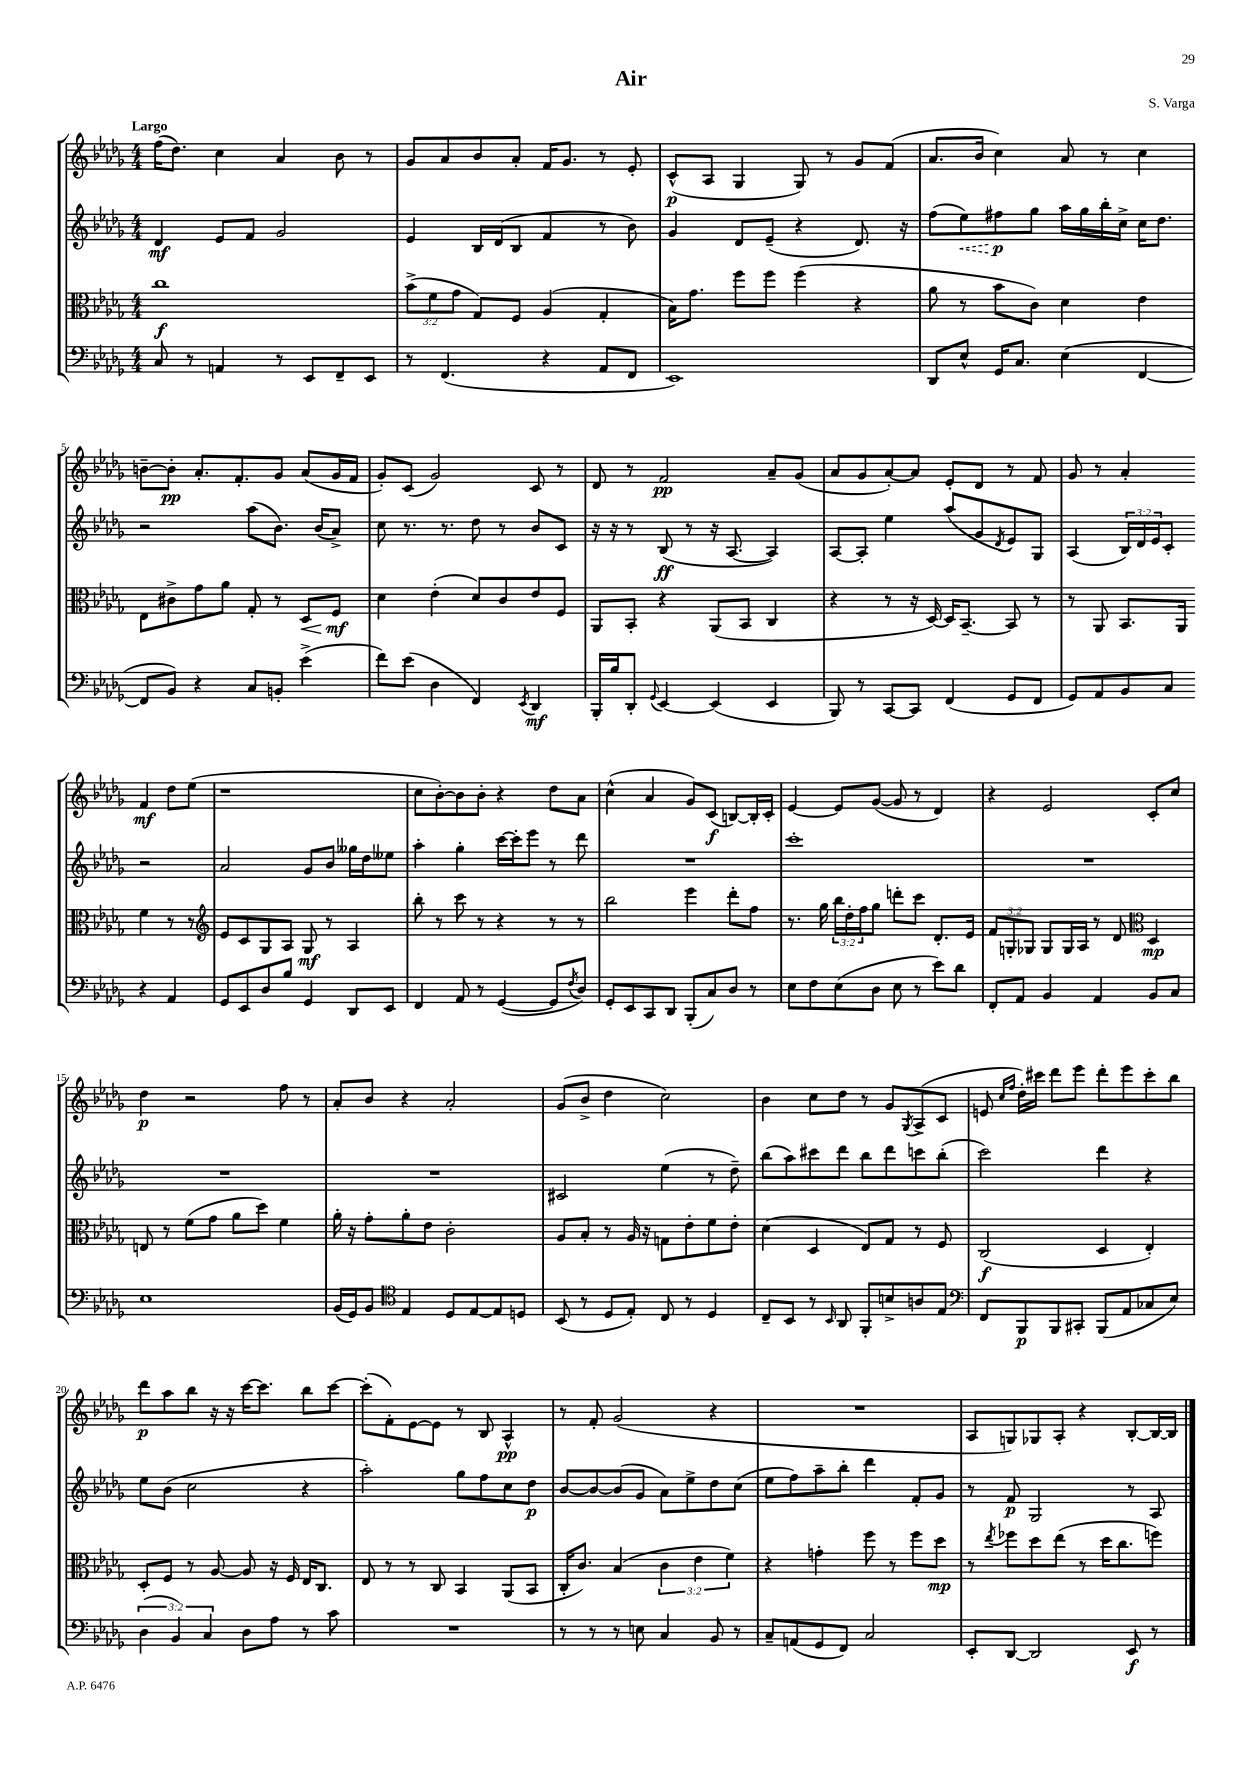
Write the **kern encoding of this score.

**kern	**kern	**kern	**kern
*staff4	*staff3	*staff2	*staff1
*clefF4	*clefC3	*clefG2	*clefG2
*k[b-e-a-d-g-]	*k[b-e-a-d-g-]	*k[b-e-a-d-g-]	*k[b-e-a-d-g-]
*M4/4	*M4/4	*M4/4	*M4/4
8C/	1cc	4d-/	(16ff\LK
.	.	.	8.dd-\J)
8r	.	.	.
4AA/	.	8e-/L	4cc\
.	.	8f/J	.
8r	.	2g-/	4a-/
8EE-/L	.	.	.
8FF~/	.	.	8b-\
8EE-/J	.	.	8r
=	=	=	=
8r	(12b-^\L	4e-/	8g-/L
.	12f\	.	.
(4.FF/	.	.	8a-/
.	12g-\J	.	.
.	8G-/L)	16B-/LL	8b-/
.	.	(16d-/J	.
.	8F/J	8B-/J	8a-'/J
4r	(4A-/	4f/	16f/LK
.	.	.	8.g-/J
8AA-/L	4G-'/	8r	8r
8FF/J	.	8b-\)	8e-'/
=	=	=	=
1EE-)	16B-\LK)	4g-/	(8c^^/L
.	8.g-\J	.	.
.	.	.	8A-/J
.	8ff\L	8d-/L	4G-/
.	8ff\J	(8e-~/J	.
.	(4ff\	4r	8G-/)
.	.	.	8r
.	4r	8.d-/)	8g-/L
.	.	.	(8f/J
.	.	16r	.
=	=	=	=
8DD-/L	8a-\	(8ff\L	8.a-/L
8E-^^/J	8r	8ee-\)	.
.	.	.	16b-/Jk
16GG-/LK	8b-\L	8ff#\	4cc\)
8.C/J	.	.	.
.	8c\J)	8gg-\J	.
(4E-\	4d-\	16aa-\LL	8a-/
.	.	16gg-\	.
.	.	16bb-'\	8r
.	.	16cc^\JJ	.
[4FF/	4e-\	16cc\LK	4cc\
.	.	8.dd-\J	.
=	=	=	=
8FF/]L	8E-\L	2r	[8b~\L
8BB-/J)	8c#^\	.	8b'\]J
4r	8g-\	.	8.a-'/L
.	8a-\J	.	.
.	.	.	8.f'/
8C/L	8G-'/	(8aa-\L	.
8BB'/J	8r	8.b-\J)	8g-/J
(4e-^\	8D-/L	.	(8a-/L
.	.	(16b-/LK	.
.	8F/J	8a-^/J)	16g-/L
.	.	.	16f/JJ
=	=	=	=
8f\L)	4d-\	8cc\	8g-'/L)
(8e-\J	.	8.r	(8c/J
4D-\	(4e-'\	.	2g-/)
.	.	8.r	.
4FF/)	8d-/L)	8dd-\	.
.	8c/	8r	.
8qEE-/	.	.	.
4DD-/	8e-/	8b-/L	8c/
.	8F/J	8c/J	8r
=	=	=	=
16BBB-'/LL	8AA-/L	16r	8d-/
16B-/J	.	16r	.
8DD-'/J	8BB-'/J	8r	8r
8qqGG-/	.	.	.
[4EE-/	4r	(8B-/	2f/
.	.	8r	.
(4EE-/]	(8AA-/L	16r	.
.	.	[8.A-/	.
.	8BB-/J	.	.
4EE-/	4C/	4A-/])	8a-~/L
.	.	.	(8g-/J
=	=	=	=
8BBB-/)	4r	[8A-/L	8a-/L
8r	.	8A-'/]J	8g-/
[8CC/L	8r	4ee-\	[8a-'/)
8CC/]J	16r	.	8a-/]J
.	[16D-/)	.	.
(4FF/	16D-/]LK	(8aa-/L	8e-'/L
.	[8.BB-~/J	.	.
.	.	8g-/	8d-/J
.	.	8qd-/	.
8GG-/L	8BB-/]	8e-/)	8r
8FF/J	8r	8G-/J	8f/
=	=	=	=
8GG-/L)	8r	(4A-/	8g-/
8AA-/	8AA-/	.	8r
8BB-/	8.BB-/L	24B-/LL)	4a-'/
.	.	24d-/	.
.	.	24e-/J	.
8C/J	.	8c'/J	.
.	16AA-/Jk	.	.
4r	4f\	2r	4f/
4AA-/	8r	.	8dd-\L
.	8r	.	(8ee-\J
=	=	=	=
*	*clefG2	*	*
8GG-/L	8e-/L	2a-/	1r
8EE-/	8c/	.	.
8D-/	8G-/	.	.
8B-/J	8A-/J	.	.
4GG-/	8G-/	8g-/L	.
.	8r	8b-/J	.
8DD-/L	4A-/	16gg--\LL	.
.	.	16dd-\J	.
8EE-/J	.	8ee--\J	.
=	=	=	=
4FF/	8bb-'\	4aa-'\	8cc\L
.	8r	.	[8b-'\)
8AA-/	8ccc\	4gg-'\	8b-\]
8r	8r	.	8b-'\J
([4GG-/	4r	[16ccc\LL	4r
.	.	16ccc'\]J	.
.	.	8eee-\J	.
8GG-/]L	8r	8r	8dd-\L
8qF/	.	.	.
8D-/J)	8r	8ddd-\	8a-\J
=	=	=	=
8GG-'/L	2bb-\	1r	(4cc^^\
8EE-/	.	.	.
8CC/	.	.	4a-/
8DD-/J	.	.	.
(8BBB-'/L	4eee-\	.	8g-/L)
8C/)	.	.	(8c/J
8D-/J	8ddd-'\L	.	[8B/L)
8r	8ff\J	.	16B'/]L
.	.	.	16c'/JJ
=	=	=	=
8E-\L	8.r	1ccc'	[4e-/
8F\	.	.	.
.	16gg-\	.	.
(8E-\	24bb-\LL	.	8e-/]L
.	24dd-'\	.	.
.	24ff\J	.	.
8D-\J	8gg-\J	.	([8g-/J
8E-\	8ddd'\L	.	8g-/]
8r	8ccc\J	.	8r
8e-\L)	8.d-'/L	.	4d-/)
8d-\J	.	.	.
.	16e-/Jk	.	.
=	=	=	=
8FF'/L	12f/L	1r	4r
.	12G'/	.	.
8AA-/J	.	.	.
.	12G-/J	.	.
4BB-/	8G-/L	.	2e-/
.	16G-/L	.	.
.	16A-/JJ	.	.
4AA-/	8r	.	.
.	8d-/	.	.
*	*clefC3	*	*
8BB-/L	4D-/	.	8c'/L
8C/J	.	.	8cc/J
=	=	=	=
1E-	8E/	1r	4dd-\
.	8r	.	.
.	(8f\L	.	2r
.	8g-\J	.	.
.	8a-\L	.	.
.	8dd-\J)	.	.
.	4f\	.	8ff\
.	.	.	8r
=	=	=	=
(16BB-/LL	16a-'\	1r	8a-'/L
16GG-/J)	16r	.	.
8BB-/J	8g-'\L	.	8b-/J
*clefC4	*	*	*
4E-/	8a-'\	.	4r
.	8e-\J	.	.
8D-/L	2c'\	.	2a-'/
[8E-/	.	.	.
8E-/]	.	.	.
8D/J	.	.	.
=	=	=	=
(8BB-/	8A-/L	2c#/	(8g-/L
8r	8B-'/J	.	8b-^/J
8D-/L	8r	.	4dd-\
8E-'/J)	16A-/	.	.
.	16r	.	.
8C/	8G\L	(4ee-\	2cc\)
8r	8e-'\	.	.
4D-/	8f\	8r	.
.	8e-'\J	8dd-~\)	.
=	=	=	=
8C~/L	(4d-\	(8bb-\L	4b-\
8BB-/J	.	8aa-\)	.
8r	4D-/	8ccc#\	8cc\L
16qqBB-/	.	.	.
8AA-/	.	8ddd-\J	8dd-\J
8FF'/L	8E-/L)	8bb-\L	8r
8B^/	8G-/J	8ddd-\	8g-/L
.	.	.	8qG-/
8A/	8r	8ccc\	(8A-^/
8E-/J	8F/	(8bb-'\J	8c/J
=	=	=	=
*clefF4	*	*	*
8FF/L	(2C/	2ccc\)	8e/
.	.	.	16qqcc/LL
.	.	.	16qqff/JJ
8BBB-/	.	.	16dd-'\LL)
.	.	.	16ccc#\JJ
8BBB-/	.	.	8ddd-\L
8CC#'/J	.	.	8eee-\J
(8BBB-/L	4D-/	4ddd-\	8ddd-'\L
8AA-/	.	.	8eee-\
8C-/	4E-'/)	4r	8ccc#'\
8E-/J)	.	.	8bb-\J
=	=	=	=
(6D-\	8D-'/L	8ee-\L	8ddd-\L
.	8F/J	(8b-\J	8aa-\
6BB-/)	.	.	.
.	8r	2cc\	8bb-\J
6C/	.	.	.
.	[8A-/	.	16r
.	.	.	16r
8D-\L	8A-/]	.	[16ccc\LK
.	.	.	8.ccc\]J
8A-\J	16r	.	.
.	16F/	.	.
8r	16E-/LK	4r	8bb-\L
.	8.C/J	.	.
8c\	.	.	[8ccc\J
=	=	=	=
1r	8E-/	2aa-'\)	(8ccc'\]L
.	8r	.	8f'\)
.	8r	.	[8e-\
.	8C/	.	8e-\]J
.	4BB-/	8gg-\L	8r
.	.	8ff\	8B-/
.	(8AA-/L	8cc\	4A-^^/
.	8BB-/J	8dd-\J	.
=	=	=	=
8r	16C'/LK	[8b-/L	8r
.	8.c/J)	.	.
8r	.	8b-/_	8f'/
8r	(4B-/	(8b-/]	(2g-/
8E\	.	8g-/J	.
4C/	6c\	8a-\L)	.
.	.	8ee-^\	.
.	6e-\	.	.
8BB-/	.	8dd-\	4r
.	6f\)	.	.
8r	.	(8cc\J	.
=	=	=	=
8C~/L	4r	8ee-\L	1r
(8AA/	.	8ff\)	.
8GG-/	4g'\	8aa-~\	.
8FF/J)	.	8bb-'\J	.
2C/	8ff\	4ddd-\	.
.	8r	.	.
.	8ff\L	8f'/L	.
.	8dd-\J	8g-/J	.
=	=	=	=
8EE-'/L	8r	8r	8A-/L
.	8qee-/	.	.
[8DD-/J	8ff-\L	8f/	8G/)
2DD-/]	8dd-\	2G-/	8G-/
.	(8ee-\J	.	8A-'/J
.	8r	.	4r
.	16dd-\LK	.	.
.	8.cc\	.	.
8EE-/	.	8r	[8B-'/L
8r	8ff\J)	8A-/	16B-/_L
.	.	.	16B-/]JJ
==	==	==	==
*-	*-	*-	*-
